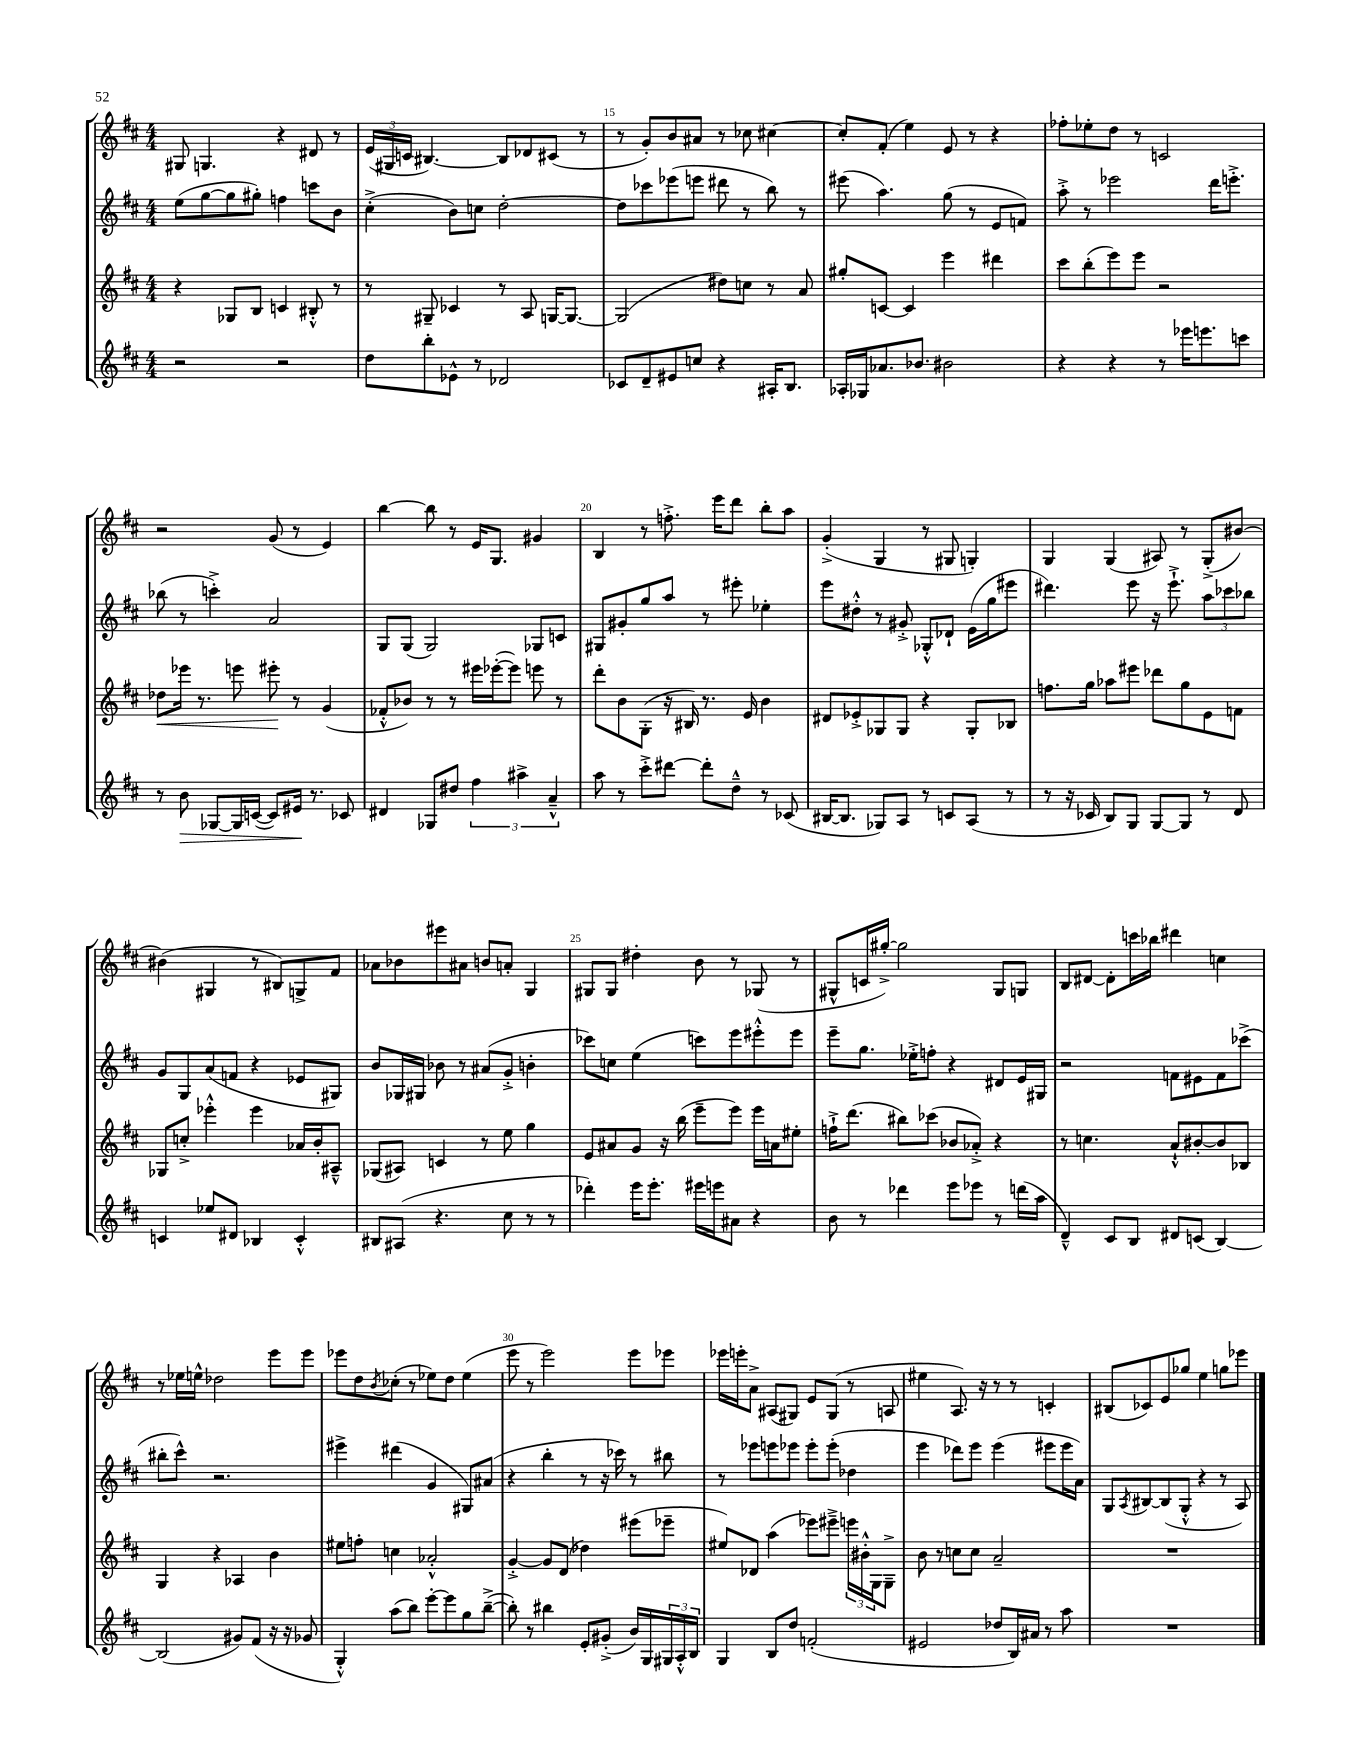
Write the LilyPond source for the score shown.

<<
\new StaffGroup <<
\new Staff = "s0" {
    \clef treble \key d \major \numericTimeSignature \time 4/4
    gis8 g4. r4 dis'8 r8 |
    \tuplet 3/2 { e'16( gis16 c'16 } bis4.~) bis8 des'8 cis'8( r8 |
    r8 g'8-.) b'8 ais'8 r8 ces''8 cis''4~ |
    cis''8-. fis'8-.( e''4) e'8 r8 r4 |
    fes''8-. ees''8-. d''8 r8 c'2 |
    r2 g'8( r8 e'4) |
    b''4~ b''8 r8 e'16 g8. gis'4 |
    b4 r8 f''8.-.-> e'''16 d'''8 b''8-. a''8 |
    g'4-.->( g4 r8 gis8 g4-.) |
    g4 g4( ais8) r8 g8-.->( bis'8~) |
    bis'4( gis4 r8 bis8) g8-> fis'8 |
    aes'8 bes'8 eis'''8 ais'8 b'8 a'8-. g4 |
    gis8 gis8 dis''4-. b'8 r8 ges8( r8 |
    gis8-^ c'16 gis''16~-.->) gis''2 gis8 g8 |
    b8 dis'8~ dis'8-. c'''16 bes''16 dis'''4 c''4 |
    r8 ees''16 e''16-^ des''2 e'''8 e'''8 |
    ees'''8 d''8 \acciaccatura { b'8 } ces''8-.( r8 ees''8) d''8 ees''4( |
    e'''8 r8 e'''2) e'''8 ees'''8 |
    ees'''16 e'''16-. a'8-> ais8( gis8) e'8 gis8( r8 a8 |
    eis''4 a8.) r16 r8 r8 c'4-. |
    bis8( ces'8) e'8 ges''8 e''4 g''8 ees'''8 \bar "|." |
}
\new Staff = "s1" {
    \clef treble \key d \major \numericTimeSignature \time 4/4
    e''8( g''8~ g''8 gis''8-.) f''4 c'''8 b'8 |
    cis''4-.->( b'8) c''8 d''2~-. |
    d''8 ces'''8 ees'''8( e'''8 dis'''8 r8 b''8) r8 |
    eis'''8( a''4.) g''8( r8 e'8 f'8) |
    a''8-.-> r8 ees'''2 d'''16 e'''8.-.-> |
    bes''8( r8 c'''4-.->) a'2 |
    g8 g8( g2) ges8 c'8 |
    gis8 gis'8-. g''8 a''8 r8 eis'''8-. ees''4-. |
    e'''8 dis''8-.-^ r8 gis'8-.-> ges8-.-^ des'8-! e'16( g''16 eis'''8 |
    dis'''4.) e'''8 r16 e'''8.-!-> \tuplet 3/2 { a''8 ces'''8 bes''8 } |
    g'8 g8 a'8( f'8 r4 ees'8 gis8) |
    b'8 ges16 gis16 bes'8 r8 ais'8( g'8-.-> b'4-. |
    ces'''8) c''8 e''4( c'''8) e'''8 eis'''8-.-^ eis'''8 |
    e'''8-- g''8. ees''16-.-> f''8-. r4 dis'8 e'16 gis16 |
    r2 f'8 eis'8 f'8 ces'''8->( |
    bis''8-. cis'''8-^) r2. |
    eis'''4-> dis'''4( g'4 gis8) ais'8( |
    r4 b''4-. r8 r16 ces'''16) r8 bis''8 |
    r8 ees'''8 e'''8 ees'''8 ees'''8-. ees'''8-.( des''4 |
    e'''4 des'''8) e'''8 e'''4( eis'''8 eis'''16 a'16) |
    g8 \acciaccatura { a8 } bis8~ bis8( g8-.-^ r4 r8 a8) \bar "|." |
}
\new Staff = "s2" {
    \clef treble \key d \major \numericTimeSignature \time 4/4
    r4 ges8 b8 c'4 bis8-.-^ r8 |
    r8 gis8-- ces'4 r8 a8 g16~ g8.~ |
    g2( dis''8) c''8 r8 a'8 |
    gis''8-. c'8~ c'4 e'''4 dis'''4 |
    cis'''8 b''8-.( e'''8) e'''8 r2 |
    des''8\< ees'''16 r8. e'''8 eis'''8-.\! r8 g'4( |
    fes'8-.-^ bes'8) r8 r8 eis'''16 ees'''16~-.( ees'''8) e'''8 r8 |
    d'''8-. b'8 g8-.( r16 bis16) r8. e'16 b'4 |
    dis'8 ees'8-.-> ges8 ges8 r4 ges8-. bes8 |
    f''8. g''16 aes''8 eis'''8 des'''8 g''8 e'8 f'8 |
    ges8 c''8-.-> ees'''4-.-^ ees'''4 aes'16 b'16-. ais8---^ |
    ges8( ais8) c'4 r8 e''8 g''4 |
    e'8 ais'8 g'8 r16 b''16( e'''8-- e'''8) e'''16 a'16 eis''8-. |
    f''16-!-> d'''8.( bis''8) ces'''8( bes'8 aes'8-.->) r4 |
    r8 c''4. a'8-!-^ bis'8~-. bis'8 bes8 |
    g4 r4 aes4 b'4 |
    eis''8 f''8-. c''4 aes'2-.-^ |
    g'4~-.-> g'8 d'8( des''4) eis'''8( ees'''8-- |
    eis''8) des'8 a''4( ees'''8) eis'''8---> \tuplet 3/2 { e'''16 bis'16-.-^ g16 } g8---> |
    b'8 r8 c''8 c''8 a'2-- |
    R1 \bar "|." |
}
\new Staff = "s3" {
    \clef treble \key d \major \numericTimeSignature \time 4/4
    r2 r2 |
    d''8 b''8-. ees'8-^ r8 des'2 |
    ces'8 d'8-- eis'8 c''8 r4 ais16-. b8. |
    aes16-. ges16 aes'8. bes'8. bis'2 |
    r4 r4 r8 ees'''16 e'''8. c'''8 |
    r8 b'8\> ges8~ ges16 c'16~( c'8) eis'16\! r8. ces'8 |
    dis'4 ges8 dis''8 \tuplet 3/2 { fis''4 ais''4-> a'4---^ } |
    a''8 r8 cis'''8-.-> dis'''8~ dis'''8-. d''8---^ r8 ces'8( |
    bis16~ bis8. ges8) a8 r8 c'8 a8( r8 |
    r8 r16 ces'16 b8) g8 g8~ g8 r8 d'8 |
    c'4 ees''8 dis'8 bes4 c'4-.-^ |
    bis8 ais8( r4. cis''8 r8 r8 |
    des'''4-.) e'''16 e'''8.-. eis'''16 e'''16 ais'8 r4 |
    b'8 r8 des'''4 e'''8 ees'''8 r8 d'''16( a''16 |
    d'4---^) cis'8 b8 dis'8 c'8( b4~) |
    b2( gis'8) fis'8( r16 r16 ges'8 |
    g4-.-^) a''8( b''8) e'''8~-. e'''8 g''8 b''8~--->( |
    b''8-.) r8 bis''4 e'8-. gis'8-.->( b'16) g16 \tuplet 3/2 { gis16 a16-.-^ b16 } |
    g4 b8 d''8 f'2-.( |
    eis'2 des''8 b16) ais'16 r8 a''8 |
    R1 \bar "|." |
}
>>
>>
\layout { \context { \Score currentBarNumber = #13 \override BarNumber.break-visibility = ##(#f #t #t) barNumberVisibility = #(every-nth-bar-number-visible 5) } }
